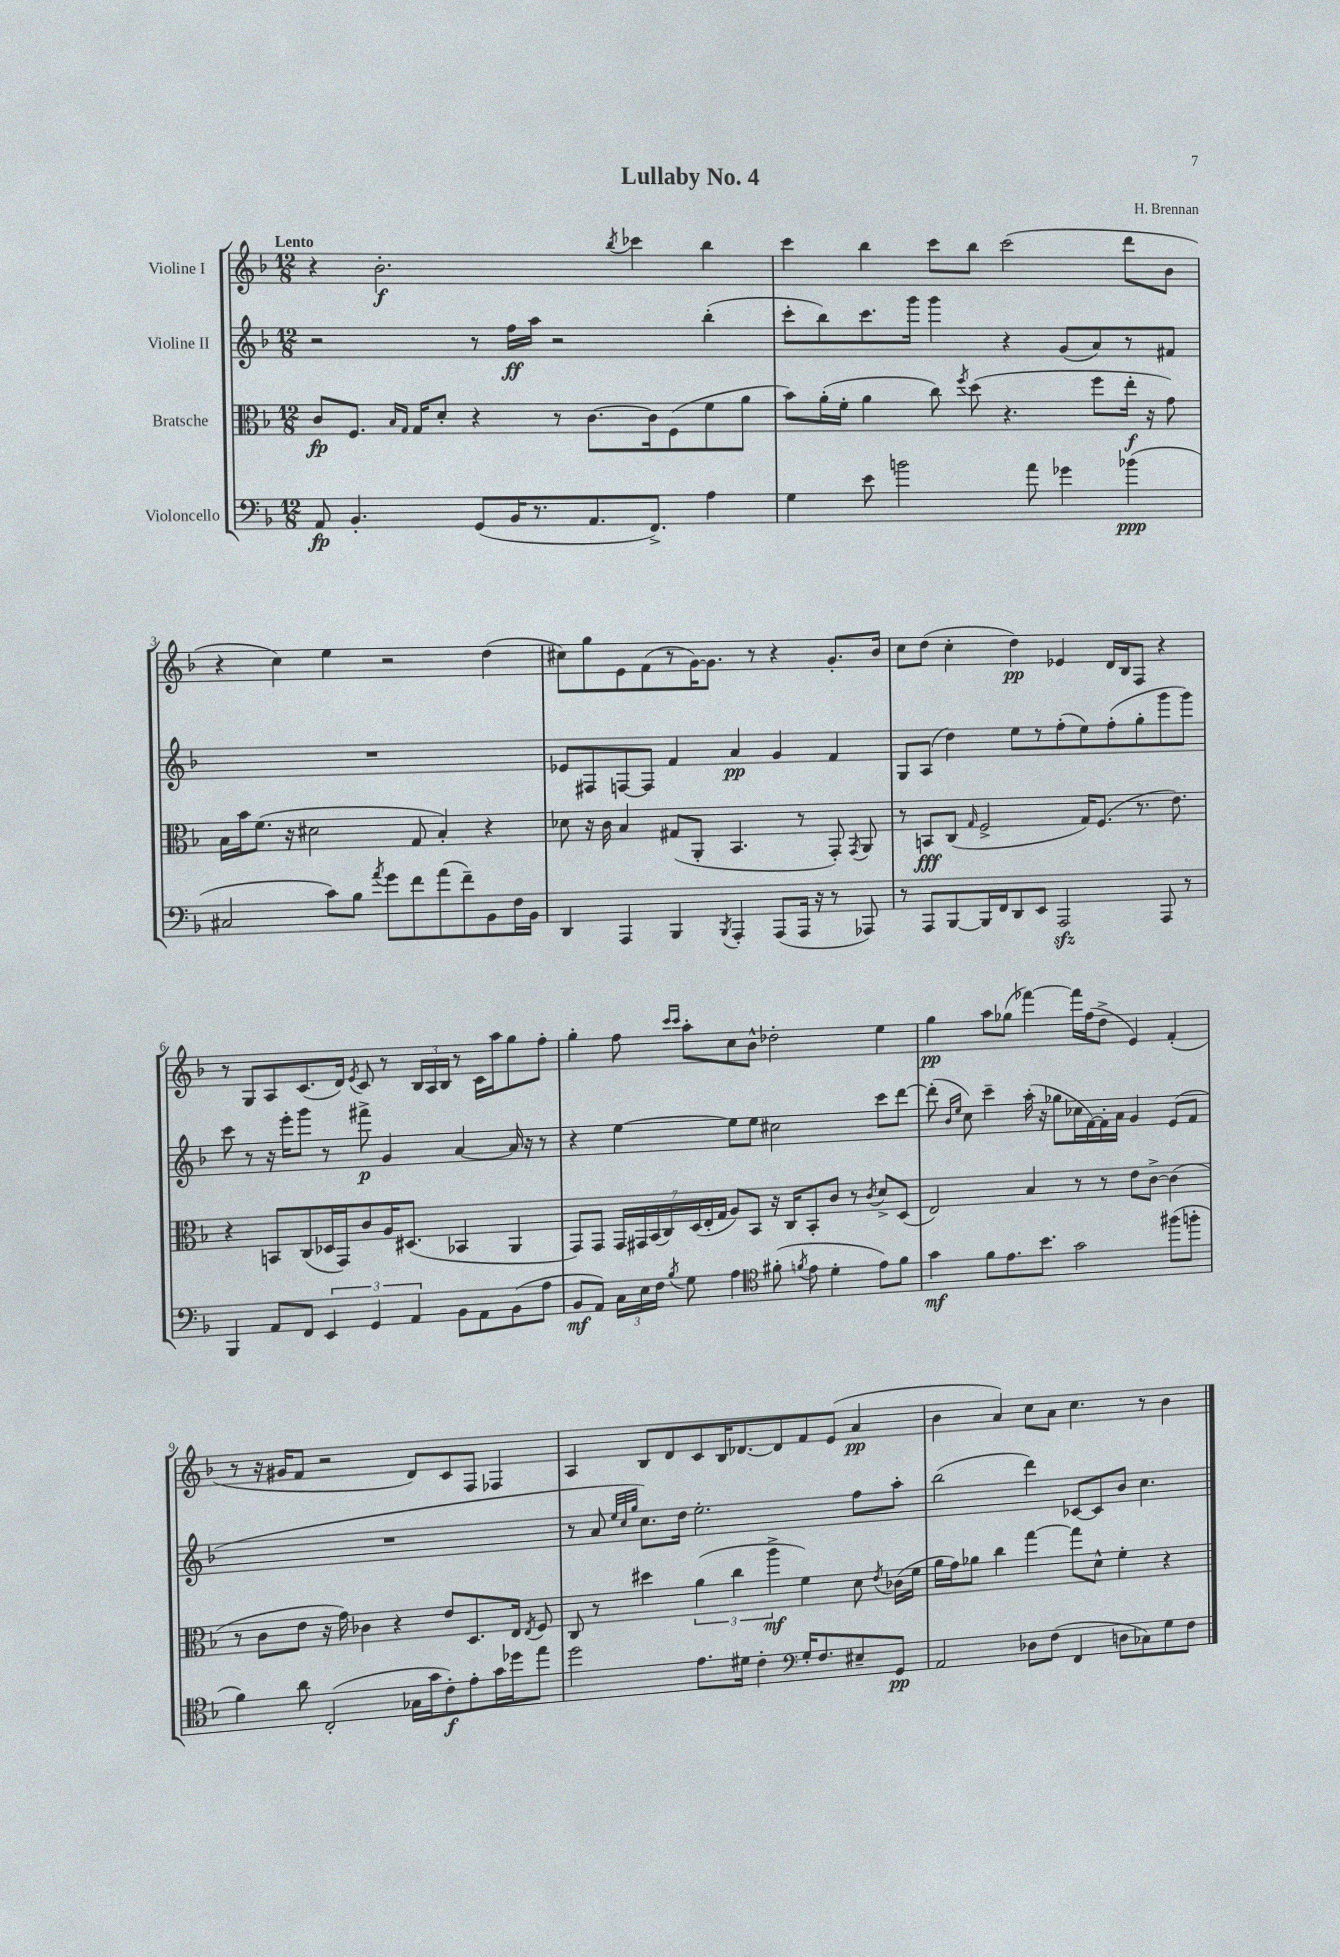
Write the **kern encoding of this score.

**kern	**dynam	**kern	**dynam	**kern	**dynam	**kern	**dynam
*part4	*part4	*part3	*part3	*part2	*part2	*part1	*part1
*staff4	*staff4	*staff3	*staff3	*staff2	*staff2	*staff1	*staff1
*I"Violoncello	*	*I"Bratsche	*	*I"Violine II	*	*I"Violine I	*
*clefF4	*	*clefC3	*	*clefG2	*	*clefG2	*
*k[b-]	*	*k[b-]	*	*k[b-]	*	*k[b-]	*
*M12/8	*	*M12/8	*	*M12/8	*	*M12/8	*
=1	=1	=1	=1	=1	=1	=1	=1
!	!	!	!	!	!	!LO:TX:a:B:t=Lento	!
8AA/	fp	8c/L	fp	2r	.	4r	.
4.BB-'/	.	8.F/J	.	.	.	.	.
.	.	.	.	.	.	2.b-'\	f
.	.	16qqB-/LL	.	.	.	.	.
.	.	16qqG/JJ	.	.	.	.	.
.	.	16G/KL	.	.	.	.	.
.	.	8d'/J	.	.	.	.	.
(8GG/L	.	4r	.	8r	.	.	.
16BB-/K	.	.	.	16ff\LL	ff	.	.
8.r	.	.	.	16aa\JJ	.	.	.
.	.	8r	.	2r	.	.	.
8.AA/	.	[8.c\L	.	.	.	.	.
.	.	.	.	.	.	8qbb-/	.
.	.	.	.	.	.	4ccc-X\	.
8.FF^/J)	.	16c\k]	.	.	.	.	.
.	.	(8F\	.	.	.	.	.
4A\	.	8f\	.	(4bb-'\	.	4bb-\	.
.	.	8a\J	.	.	.	.	.
=2	=2	=2	=2	=2	=2	=2	=2
4G\	.	8b-\L)	.	8ccc'\L	.	4ccc\	.
.	.	(16a'\L	.	8bb-\)	.	.	.
.	.	16f'\JJ	.	.	.	.	.
8e\	.	4a\	.	8.ccc\	.	4bb-\	.
2bn\	.	.	.	.	.	.	.
.	.	.	.	16ggg\Jk	.	.	.
.	.	8cc\)	.	4ggg\	.	8ccc\L	.
.	.	8qff/	.	.	.	.	.
.	.	(8dd\	.	.	.	8bb-\J	.
.	.	4.r	.	4r	.	(2ccc\	.
8a\	.	.	.	.	.	.	.
4g-X\	.	.	.	(8g/L	.	.	.
.	.	8ff\L	.	8a/)	.	.	.
(4b-X\	ppp	16ee'\Jk	f	8r	.	8ddd\L	.
.	.	16r	.	.	.	.	.
.	.	8g\)	.	8f#X/J	.	8b-\J	.
!!LO:LB:g=z
=3	=3	=3	=3	=3	=3	=3	=3
2C#X/	.	16B-\LL	.	1.r	.	4r	.
.	.	16b-\J	.	.	.	.	.
.	.	(8.f\J	.	.	.	.	.
.	.	.	.	.	.	4cc\)	.
.	.	16r	.	.	.	.	.
.	.	2d#X\	.	.	.	.	.
8c\L)	.	.	.	.	.	4ee\	.
8B-\J	.	.	.	.	.	.	.
8qa/	.	.	.	.	.	.	.
8g\L	.	.	.	.	.	2r	.
8f\	.	8G/	.	.	.	.	.
(8a\	.	4B-'/)	.	.	.	.	.
8f~\)	.	.	.	.	.	.	.
8BB-\	.	4r	.	.	.	(4dd\	.
16F\L	.	.	.	.	.	.	.
16BB-\JJ	.	.	.	.	.	.	.
=4	=4	=4	=4	=4	=4	=4	=4
4DD/	.	8d-X\	.	8e-X/L	.	8cc#X\L)	.
.	.	16r	.	8F#X/	.	8gg\	.
.	.	16c\	.	.	.	.	.
4AAA/	.	4B-/	.	[8Fn/	.	8e\	.
.	.	.	.	8F/J]	.	(8f\	.
4BBB-/	.	(8G#X/L	.	4f/	.	8r	.
.	.	8AA'/J	.	.	.	[16g\K)	.
.	.	.	.	.	.	8.g\J]	.
8qBBB-/	.	.	.	.	.	.	.
4AAA'/	.	4.BB-/	.	4a/	pp	.	.
.	.	.	.	.	.	8r	.
(8AAA/L	.	.	.	4g/	.	4r	.
16AAA/Jk	.	8r	.	.	.	.	.
16r	.	.	.	.	.	.	.
8r	.	8GG'/)	.	4f/	.	8.g'/L	.
.	.	8qGG/	.	.	.	.	.
8AAA-X/)	.	8AA/	.	.	.	.	.
.	.	.	.	.	.	16b-/Jk	.
=5	=5	=5	=5	=5	=5	=5	=5
8r	.	8r	.	8G/L	.	8cc\L	.
8AAA/L	.	8BBn/L	fff	(8A/J	.	(8dd\J	.
[8BBB-/	.	(8C/J	.	4dd\)	.	4cc'\	.
.	.	16qqG/	.	.	.	.	.
16BBB-/L]	.	2F^/	.	.	.	.	.
16FF/J	.	.	.	.	.	.	.
8DD/	.	.	.	8ee\L	.	4dd\)	pp
8EE/J	.	.	.	8r	.	.	.
2AAAzz/	.	.	.	(8ff'\	.	4e-X/	.
.	.	16G/KL)	.	8ee\)	.	.	.
.	.	(8.F/J	.	.	.	.	.
.	.	.	.	(8ff'\	.	16d/LL	.
.	.	.	.	.	.	16B-/J	.
.	.	8.r	.	8gg'\	.	8F/J	.
8AAA/	.	.	.	8ggg\	.	4r	.
.	.	8.e\)	.	.	.	.	.
8r	.	.	.	8ggg\J)	.	.	.
!!LO:LB:g=z
=6	=6	=6	=6	=6	=6	=6	=6
4BBB-/	.	4r	.	8ccc\	.	8r	.
.	.	.	.	8r	.	8G/L	.
8AA/L	.	8BBn/L	.	16r	.	8A/	.
.	.	.	.	16eee'\KL	.	.	.
8FF/J	.	(8C/	.	8ggg\J	.	(8.c/	.
6EE/	.	16D-X/L	.	8r	.	.	.
.	.	16GG/J)	.	.	.	16d/Jk)	.
.	.	.	.	.	.	8qe/	.
.	.	8c/	.	8fff#X^\	p	8c/	.
6GG/	.	.	.	.	.	.	.
.	.	16A/K	.	4g/	.	8r	.
.	.	(8.D#X/J	.	.	.	.	.
6AA/	.	.	.	.	.	.	.
.	.	.	.	.	.	24B-/LL	.
.	.	.	.	.	.	24A/	.
.	.	.	.	.	.	24B-/JJ	.
8BB-\L	.	4BB-X/	.	[4a/	.	8r	.
8AA\	.	.	.	.	.	16c\LL	.
.	.	.	.	.	.	16aa\J	.
(8BB-\	.	4AA/	.	16a/]	.	8gg\	.
.	.	.	.	16r	.	.	.
8A\J	.	.	.	8r	.	8ff'\J	.
=7	=7	=7	=7	=7	=7	=7	=7
8BB-/L	mf	8GG/L)	.	4r	.	4gg'\	.
8AA/J)	.	8GG/J	.	.	.	.	.
24C\LL	.	28GG/LL	.	[4ee\	.	8ff\	.
.	.	28GG#X/	.	.	.	.	.
24E\	.	.	.	.	.	.	.
.	.	(28BB-/	.	.	.	.	.
24F\JJ	.	.	.	.	.	.	.
.	.	28C/)	.	.	.	.	.
.	.	.	.	.	.	16qqccc/LL	.
8qB-/	.	.	.	.	.	16qqccc/JJ	.
8G\	.	.	.	.	.	8aa'\L	.
.	.	(28D/	.	.	.	.	.
.	.	28E'/	.	.	.	.	.
.	.	28G/JJ	.	.	.	.	.
4A\	.	8A/L)	.	8ee\L]	.	8cc\	.
.	.	8BB-/J	.	8ee\J	.	8b-^^\J	.
*clefC4	*	*	*	*	*	*	*
(8f#X'\	.	16r	.	2cc#X\	.	2dd-X'\	.
.	.	16C/KL	.	.	.	.	.
8qfn/	.	.	.	.	.	.	.
8e\	.	8BB-'/	.	.	.	.	.
4d'\	.	8c/J	.	.	.	.	.
.	.	8r	.	.	.	.	.
.	.	8qc/	.	.	.	.	.
8e\L)	.	8d^/L	.	8ccc\L	.	4ee\	.
8f\J	.	(8D/J	.	[8ddd\J	.	.	.
=8	=8	=8	=8	=8	=8	=8	=8
4g\	mf	2E/)	.	(8ddd'\]	.	4gg\	pp
.	.	.	.	16qqb-/LL	.	.	.
.	.	.	.	16qqee/JJ	.	.	.
.	.	.	.	8cc\)	.	.	.
8f\L	.	.	.	4ccc~\	.	8aa\L	.
8.e\	.	.	.	.	.	(8gg-X\J	.
.	.	4B-/	.	(16aa'\	.	[4fff-X\)	.
8.b-\J	.	.	.	16r	.	.	.
.	.	.	.	8gg-X\L	.	.	.
2g\	.	8r	.	16cc-X\L	.	16fff-\LL]	.
.	.	.	.	[16f\)	.	(16ff\J	.
.	.	8r	.	16f'\]	.	8dd^\J	.
.	.	.	.	16a\JJ	.	.	.
.	.	8e\L	.	4g/	.	4e/)	.
.	.	[8c^\J	.	.	.	.	.
(8ff#X\L	.	(4c\]	.	(8e/L	.	(4f'/	.
8ffn'\J	.	.	.	8f/J	.	.	.
!!LO:LB:g=z
=9	=9	=9	=9	=9	=9	=9	=9
4f\)	.	8r	.	1.r	.	8r	.
.	.	8c\L	.	.	.	16r	.
.	.	.	.	.	.	16g#X/KL	.
8a\	.	8e\J	.	.	.	8f/J	.
(2C'/	.	16r	.	.	.	2r	.
.	.	16g\)	.	.	.	.	.
.	.	4c-X\	.	.	.	.	.
.	.	4r	.	.	.	.	.
16G-X\LL	.	.	.	.	.	8d/L)	.
16g\J	.	.	.	.	.	.	.
8c'\)	f	8e/L	.	.	.	8c/	.
8e'\	.	8.D/	.	.	.	8F/J	.
16g\L	.	.	.	.	.	4F-X/	.
16dd-X\J	.	16E/Jk	.	.	.	.	.
.	.	8qE/	.	.	.	.	.
8ee\J	.	8F/	.	.	.	.	.
=10	=10	=10	=10	=10	=10	=10	=10
2dd\	.	8C/	.	8r	.	4A/	.
.	.	8r	.	8a/	.	.	.
.	.	.	.	32qqee/LLL	.	.	.
.	.	.	.	32qqcc/	.	.	.
.	.	.	.	32qqgg/JJJ	.	.	.
.	.	4dd#X\	.	8.cc\L)	.	8B-/L	.
.	.	.	.	.	.	8d/	.
.	.	.	.	16dd\Jk	.	.	.
8.e\L	.	(6a\	.	2.ee'\	.	8c/	.
.	.	.	.	.	.	16B-/K	.
.	.	6cc\	.	.	.	.	.
16d#X\Jk	.	.	.	.	.	[8.d-X/	.
4c'\	.	.	.	.	.	.	.
.	.	6aa^\	mf	.	.	.	.
.	.	.	.	.	.	8d-/]	.
*clefF4	*	*	*	*	*	*	*
16G'/KL	.	4f\)	.	.	.	8f/	.
8.F/	.	.	.	.	.	.	.
.	.	.	.	.	.	(8e/J	.
8E#X~/	.	8d\	.	8ff\L	.	4a/	pp
.	.	8qe/	.	.	.	.	.
8GG/J	pp	(16c-X\LL	.	8aa'\J	.	.	.
.	.	16f\JJ	.	.	.	.	.
=11	=11	=11	=11	=11	=11	=11	=11
2AA/	.	16a\LL	.	(2bb-\	.	4b-\	.
.	.	16g\J)	.	.	.	.	.
.	.	8a-X\J	.	.	.	.	.
.	.	4cc\	.	.	.	4a/)	.
8D-X\L	.	[4gg\	.	4ddd\)	.	8cc\L	.
(8F\J	.	.	.	.	.	8a\J	.
4FF/	.	8gg\L]	.	[8c-X/L	.	4.cc\	.
.	.	8d^^\J	.	8c-/]	.	.	.
8Dn\L	.	4f'\	.	8b-/J	.	.	.
8C-X\)	.	.	.	4.cc\	.	8r	.
8G\	.	4r	.	.	.	4b-\	.
8F\J	.	.	.	.	.	.	.
==	==	==	==	==	==	==	==
*-	*-	*-	*-	*-	*-	*-	*-
